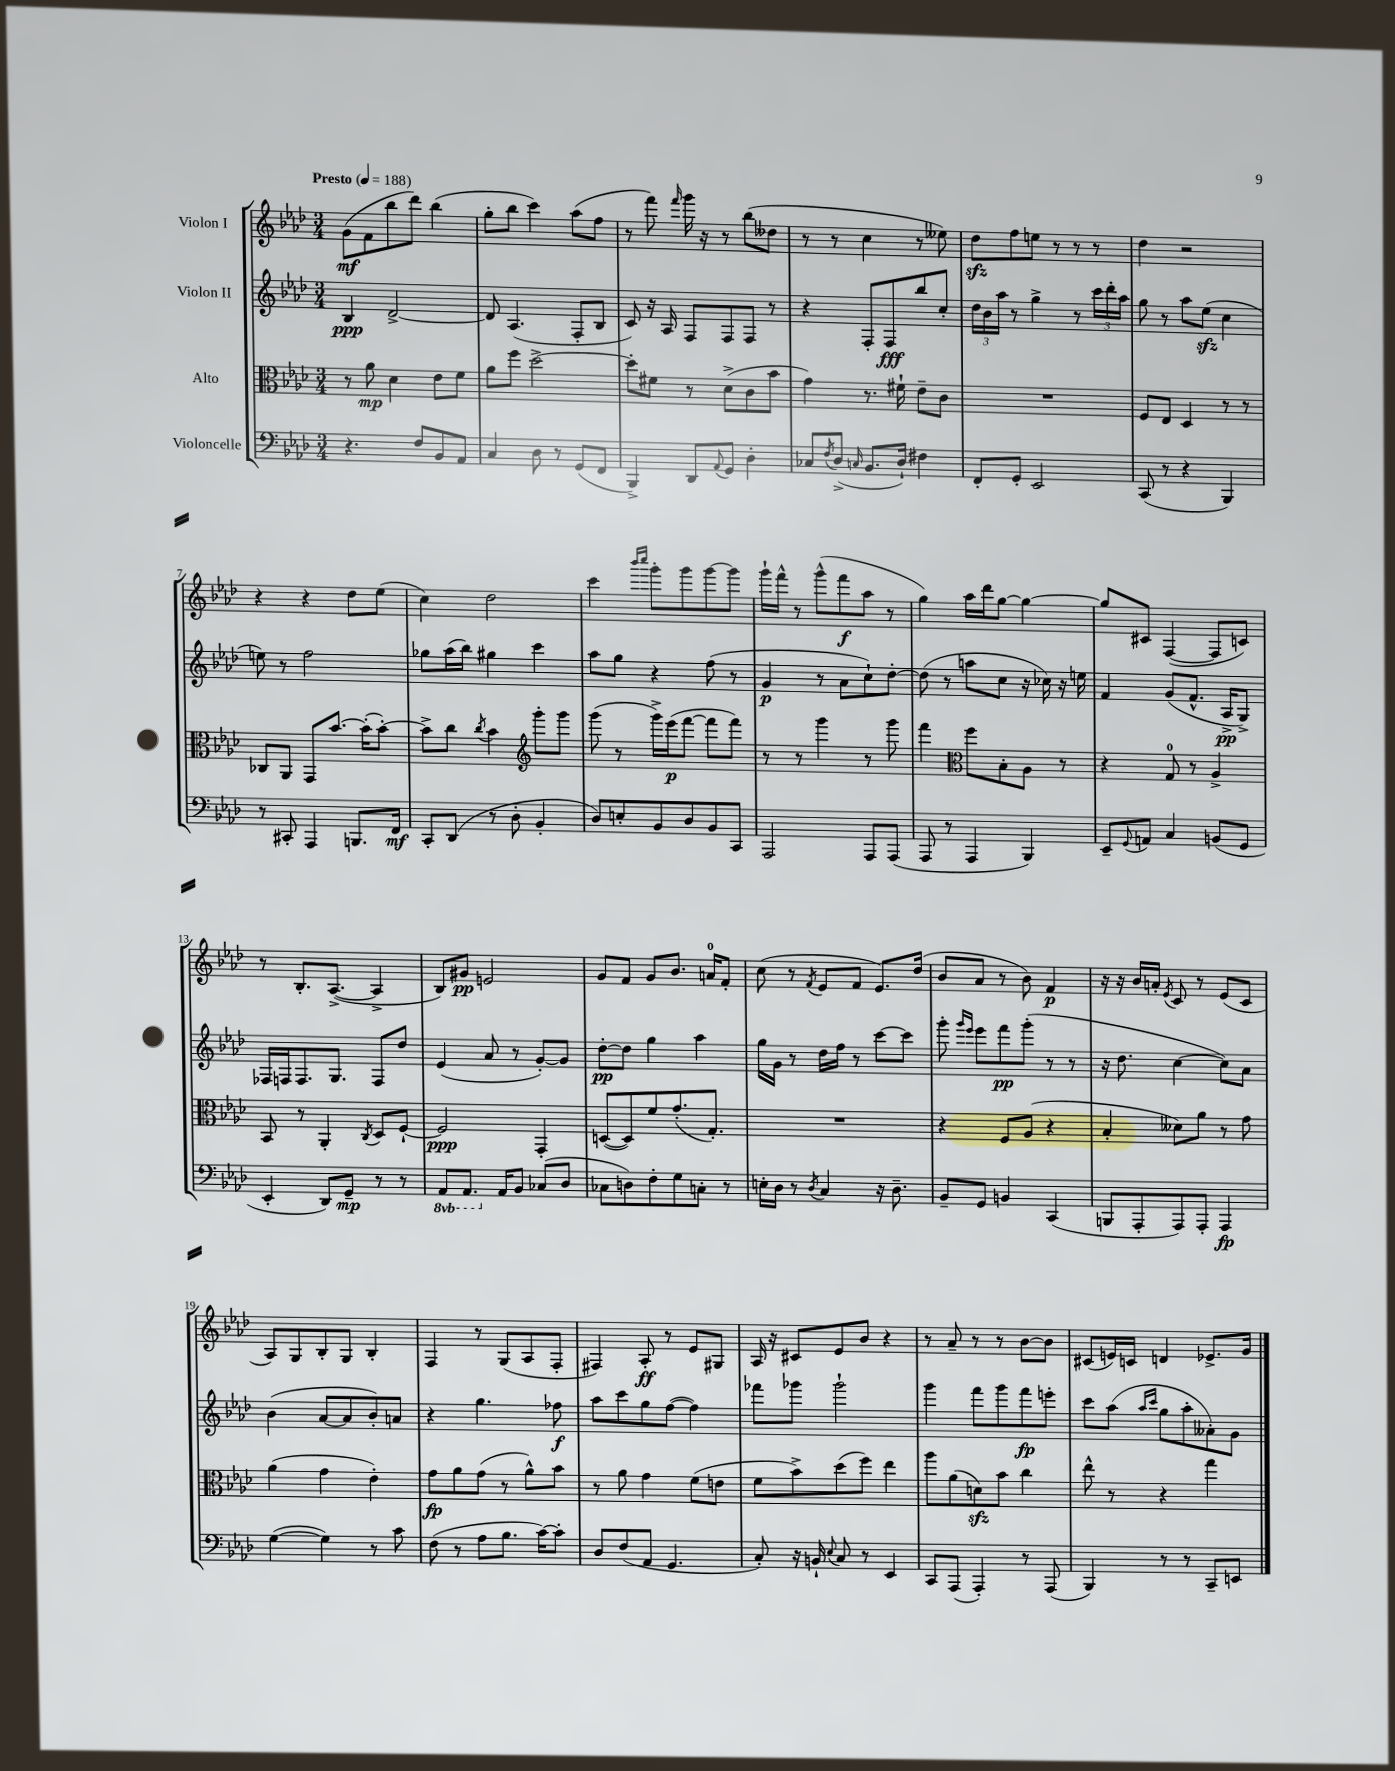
<<
\new StaffGroup <<
\new Staff = "s0" \with { instrumentName = "Violon I" } {
    \clef treble \key aes \major \numericTimeSignature \time 3/4 \tempo "Presto" 4 = 188
    g'8\mf( f'8 bes''8 des'''8) bes''4( |
    g''8-. bes''8 c'''4) aes''8( f''8 |
    r8 f'''8) \grace { f'''16 } g'''16 r16 r8 bes''8( deses''8 |
    r8 r8 c''4 r8 eeses''8) |
    des''8\sfz f''8 e''8 r8 r8 r8 |
    des''4 r2 |
    r4 r4 des''8 ees''8( |
    c''4) des''2 |
    c'''4 \grace { bes'''16 c''''16 } g'''8-. g'''8 g'''8~ g'''8 |
    g'''16-! f'''16-^ r8 g'''8-^( f'''8\f aes''8 r8 |
    g''4) aes''16 des'''16 g''8~ g''4~ |
    g''8 cis'8 f4~( f8 c'8) |
    r8 bes8.-. aes8.~->( aes4-> |
    bes8) gis'8\pp e'2 |
    g'8 f'8 g'8 bes'8. a'16-0 f'8-. |
    c''8( r8 \acciaccatura { f'8 } ees'8 f'8 ees'8.) des''16( |
    bes'8 aes'8 r8 bes'8) f'4\p |
    r16 r16 bes'16 a'16-. \acciaccatura { ees'8 } c'8 r8 ees'8( c'8 |
    aes8) g8 bes8-. g8 bes4-. |
    f4 r8 g8( aes8 f8-. |
    fis4) aes8-.\ff r8 ees'8 gis8 |
    aes16 r16 cis'8 ees'8 bes'8 r4 |
    r8 aes'8-- r8 r8 bes'8~ bes'8 |
    cis'8( e'16) c'16 d'4 ees'8.-> g'16 \bar "|." |
}
\new Staff = "s1" \with { instrumentName = "Violon II" } {
    \clef treble \key aes \major \numericTimeSignature \time 3/4
    bes4\ppp des'2~-> |
    des'8 aes4.( f8-. bes8 |
    c'8) r16 aes16 f8 f8 f8 r8 |
    r4 f8-. f8\fff bes''8 c''8-. |
    \tuplet 3/2 { des''16 bes'16 aes''16 } r8 g''4-> r8 \tuplet 3/2 { c'''16 des'''16-. aes''16 } |
    g''8 r8 aes''8 ees''8\sfz( c''4 |
    e''8) r8 f''2 |
    ges''8 aes''16( bes''16) gis''4 c'''4 |
    aes''8 g''8 r4 f''8( r8 |
    g'4\p r8 aes'8 c''8-!) des''8~-. |
    des''8( r8 a''8 c''8 r16 ces''16) r16 e''16 |
    f'4 g'8( f'8.-^ aes16->\pp g8->) |
    fes16 f16 f8. g8. f8 des''8 |
    ees'4( aes'8 r8 g'8~-.) g'8 |
    des''8~-.\pp des''8 g''4 aes''4 |
    g''16 g'16 r8 des''16 f''16 r8 c'''8~ c'''8 |
    g'''8-. \grace { g'''16 ees'''16 } ees'''8 f'''8\pp g'''8-.( r8 r8 |
    r16 des''8. c''4~ c''8) aes'8 |
    bes'4( aes'8~ aes'8 bes'8-.) a'8 |
    r4 g''4. fes''8\f |
    aes''8 c'''8 g''8 f''8~( f''4) |
    fes'''8 ges'''8 ges'''2-! |
    g'''4 f'''8 g'''8 f'''8\fp e'''8-. |
    c'''8 aes''8( \grace { aes''16 c'''16 } g''8 aes''8-. aeses'8-.) g'8 \bar "|." |
}
\new Staff = "s2" \with { instrumentName = "Alto" } {
    \clef alto \key aes \major \numericTimeSignature \time 3/4
    r8 aes'8\mp des'4 ees'8 f'8 |
    aes'8 f''8 des''2~-> |
    des''8-. fis'8 r8 des'8->( c'8 bes'8 |
    g'4) r8. fis'16-! ees'8-- c'8 |
    R2. |
    f8 ees8 des4 r8 r8 |
    ces8 aes,8 g,8 bes'8.~ bes'16-.( bes'8~-.) |
    bes'8-> c''8 \acciaccatura { c''8 } bes'4 \clef treble g'''8-. g'''8 |
    g'''8( r8 g'''16->) ees'''16\p( f'''8~ f'''8 f'''8) |
    r8 r8 g'''4 r8 g'''8 |
    f'''4 \clef alto f''8 bes8-. aes8 r8 |
    r4 g8-0 r8 aes4-> |
    bes,8 r8 aes,4-. \acciaccatura { c8 } des8 f8~-! |
    f2\ppp g,4-. |
    d8~( d8) f'8 g'8.-.( g8.-.) |
    R2. |
    r4 f8 aes8( r4 |
    bes4-. deses'8) aes'8 r8 g'8 |
    aes'4( g'4 ees'4-.) |
    g'8\fp aes'8 g'8( r8 aes'8-^) bes'8 |
    r8 aes'8 g'4 f'8( e'8 |
    f'8 bes'8->) des''8( f''8) ees''4 |
    aes''8 aes'8( d'8\sfz) bes'8 c''4 |
    ees''8-^ r8 r4 g''4 \bar "|." |
}
\new Staff = "s3" \with { instrumentName = "Violoncelle" } {
    \clef bass \key aes \major \numericTimeSignature \time 3/4 \set Staff.ottavationMarkups = #ottavation-simple-ordinals
    r4. f8 bes,8 aes,8 |
    c4 des8 r8 g,8( f,8 |
    bes,,4->) des,8 \appoggiatura { aes,8 } g,8 des4-. |
    ces8 \acciaccatura { f8 } des8->( \grace { c16 } bes,8. des16-!) fis4 |
    f,8-. g,8-. ees,2 |
    c,8( r8 r4 bes,,4) |
    r8 cis,8-. aes,,4 b,,8. f,16\mf |
    c,8-. des,8( r8 des8-. bes,4-. |
    des8) e8-. bes,8 des8 bes,8 c,8 |
    aes,,2 aes,,8 aes,,8( |
    aes,,8 r8 aes,,4 bes,,4) |
    ees,8-- \appoggiatura { g,8 } a,8 c4 b,8( g,8 |
    ees,4-. des,8) g,8--\mp r8 r8 |
    \ottava #-1 aes,,8 aes,,8. \ottava #0 aes,16 bes,8 ces8( des8 |
    ces8 d8) f8-. g8 c8-. r8 |
    e16-. des16 r8 \acciaccatura { des8 } c4 r16 des8.-- |
    bes,8-- g,8 b,4 c,4( |
    b,,8 aes,,8-. aes,,8) aes,,8-. aes,,4\fp |
    g4~( g4) r8 c'8 |
    f8( r8 aes8 bes8. c'16~) c'8-. |
    des8 f8( aes,8 g,4. |
    c8-.) r16 b,16-! \appoggiatura { ees8 } c8 r8 ees,4 |
    c,8 aes,,8( aes,,4-.) r8 aes,,8( |
    bes,,4) r8 r8 c,8-- e,8 \bar "|." |
}
>>
>>
